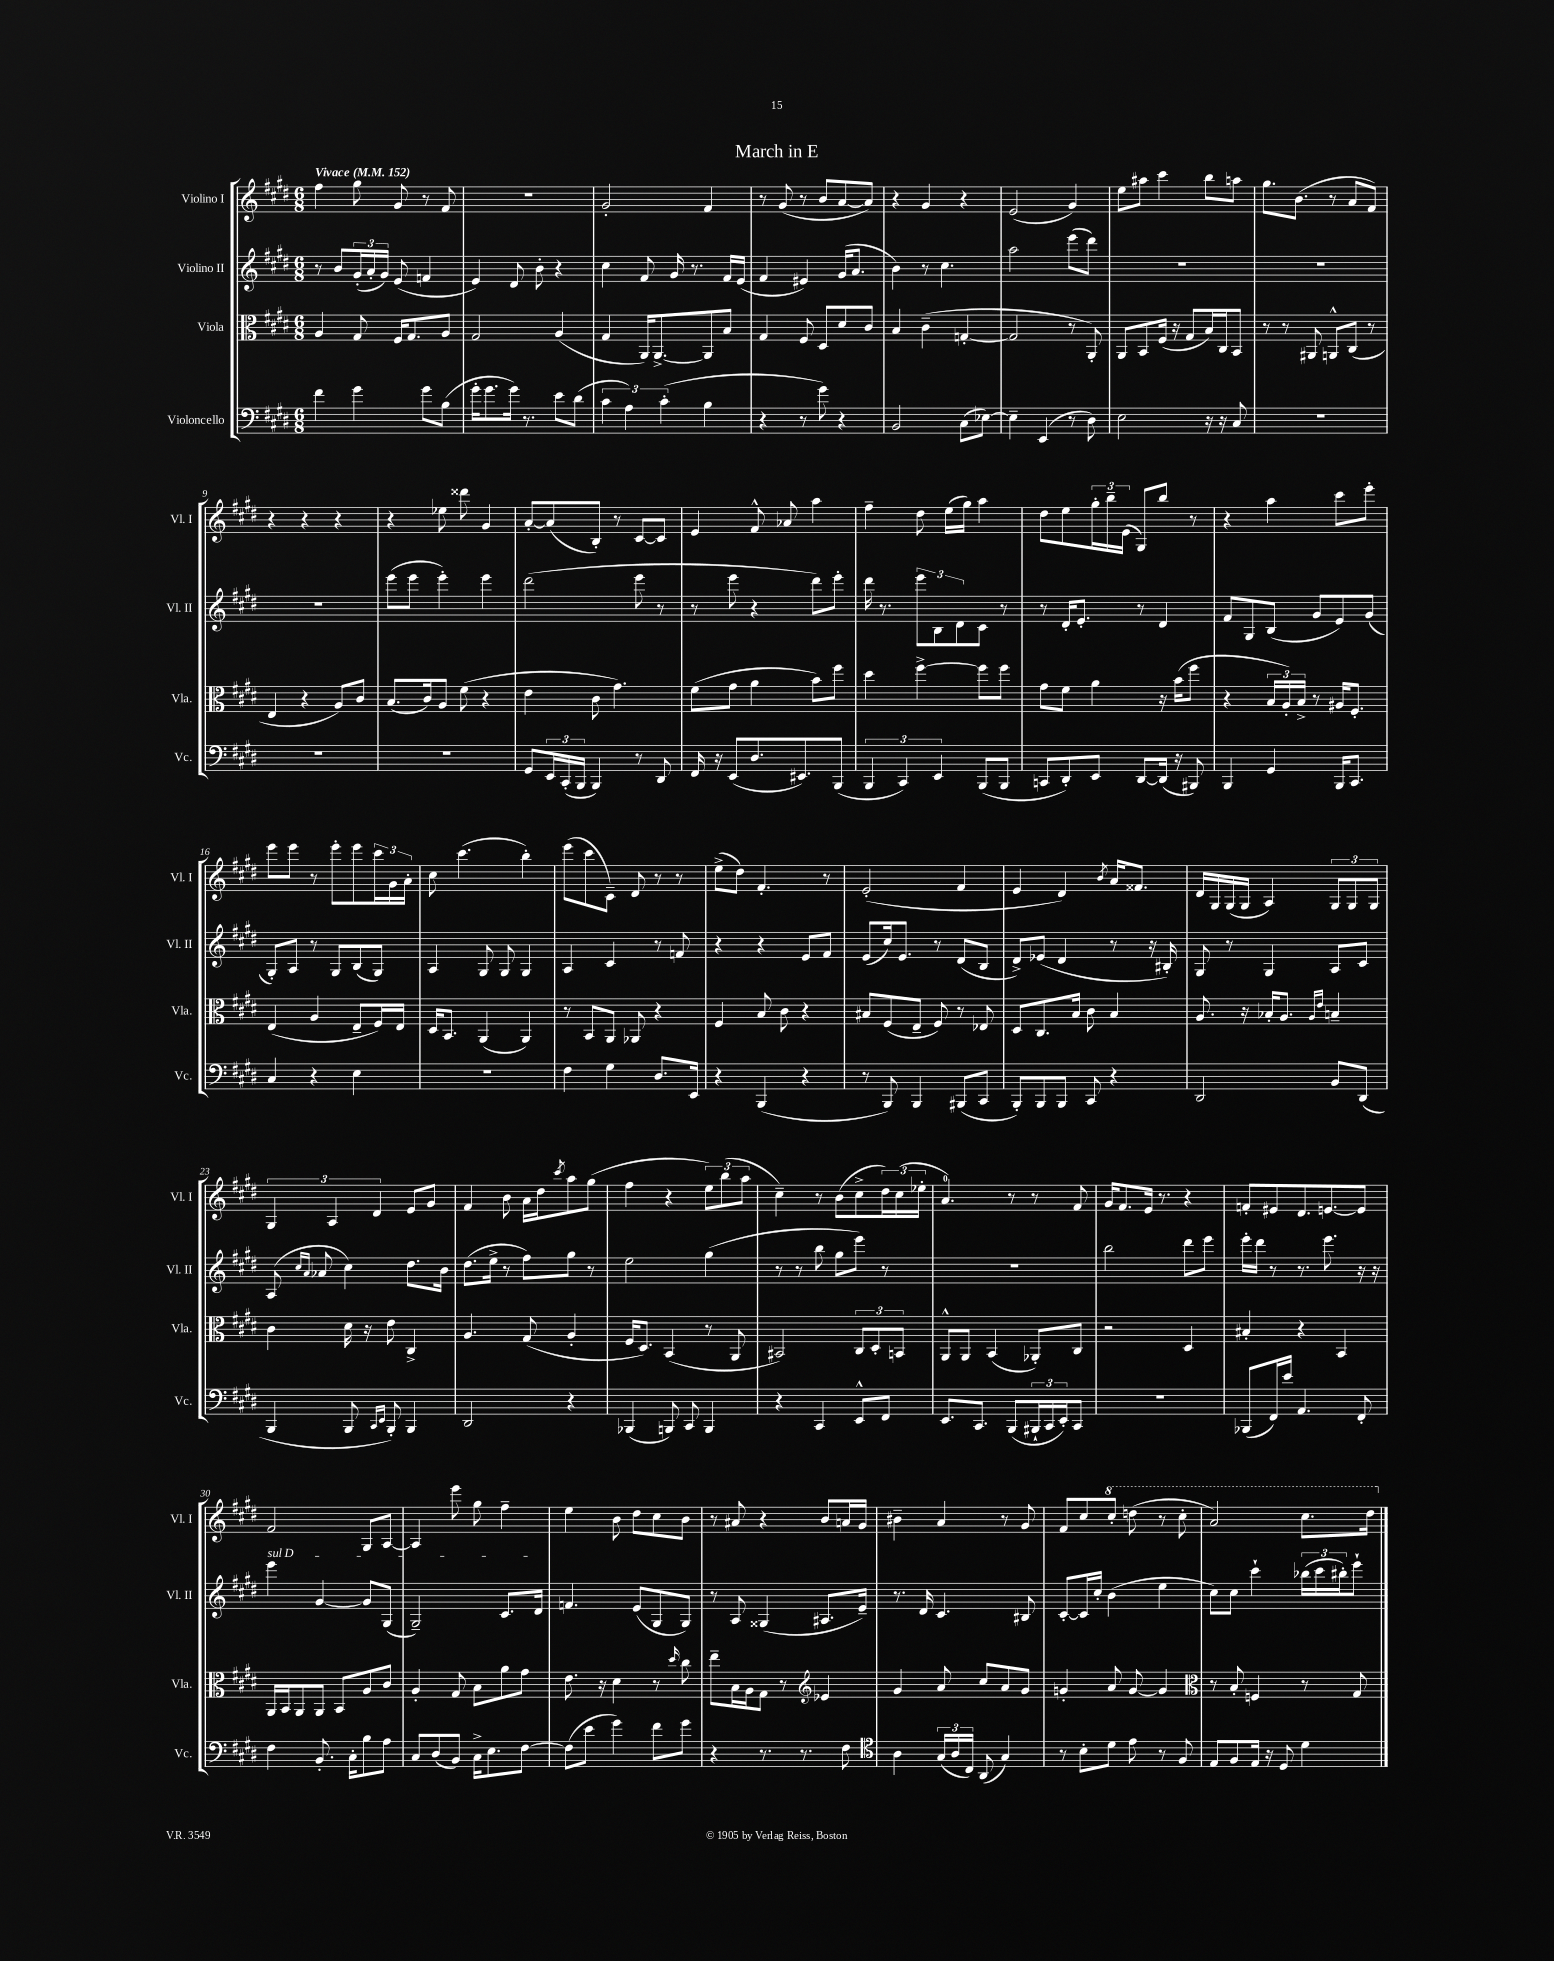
\header { title = "March in E" }
<<
\new StaffGroup <<
\new Staff = "s0" \with { instrumentName = "Violino I" shortInstrumentName = "Vl. I" } {
    \clef treble \key e \major \numericTimeSignature \time 6/8 \tempo "Vivace" 4 = 152
    fis''4 gis''8 gis'8 r8 fis'8 |
    R2. |
    gis'2-. fis'4 |
    r8 gis'8( r8 b'8 a'8~ a'8) |
    r4 gis'4 r4 |
    e'2( gis'4) |
    e''8 ais''8 cis'''4 b''8 a''8 |
    gis''8. b'8.( r8 a'8 fis'8) |
    r4 r4 r4 |
    r4 ees''8 disis'''8 gis'4 |
    a'8~-. a'8( b8-.) r8 cis'8~ cis'8 |
    e'4 fis'8-^ aes'8 a''4 |
    fis''4-- dis''8 e''16( gis''16) a''4 |
    dis''8 e''8 \tuplet 3/2 { gis''16-. b''16-- e'16( } gis8) b''8 r8 |
    r4 a''4 cis'''8 e'''8-. |
    e'''8 e'''8 r8 e'''8-. e'''8 \tuplet 3/2 { cis'''16 gis'16 a'16-. } |
    cis''8 cis'''4.( b''4-.) |
    e'''8( cis'''8 cis'8--) dis'8 r8 r8 |
    e''8->( dis''8) fis'4.-. r8 |
    e'2-.( fis'4 |
    e'4 dis'4) \acciaccatura { b'8 } a'16 fisis'8. |
    dis'16 gis16 gis16( gis16 a4) \tuplet 3/2 { gis8 gis8 gis8 } |
    \tuplet 3/2 { gis4 a4 dis'4 } e'8 gis'8 |
    fis'4 b'8 a'16 dis''16 \acciaccatura { cis'''8 } a''8 gis''8( |
    fis''4 r4 \tuplet 3/2 { e''8) b''8( a''8 } |
    cis''4--) r8 b'8( cis''8-> \tuplet 3/2 { dis''16) cis''16( ees''16-. } |
    a'4.-0) r8 r8 fis'8 |
    gis'16 fis'8. e'16 r8. r4 |
    f'8-. eis'8 dis'8. e'8.~ e'8 |
    fis'2 gis8 a8~ |
    a4 e'''8 gis''8 fis''4-- |
    e''4 b'8 dis''8 cis''8 b'8 |
    r8 ais'8 r4 b'8 a'16 gis'16 |
    bis'4-- a'4 r8 gis'8 |
    fis'8 cis''8 \ottava #1 cis'''8-. d'''8( r8 cis'''8-. |
    a''2) cis'''8. dis'''16 \ottava #0 \bar "|." |
}
\new Staff = "s1" \with { instrumentName = "Violino II" shortInstrumentName = "Vl. II" } {
    \clef treble \key e \major \numericTimeSignature \time 6/8
    r8 b'8 \tuplet 3/2 { gis'16-.( a'16-. gis'16) } e'8( f'4 |
    e'4) dis'8 b'8-. r4 |
    cis''4 fis'8 gis'16 r8. fis'16 e'16( |
    fis'4 eis'4) gis'16( a'8. |
    b'4) r8 cis''4. |
    a''2 e'''8( dis'''8) |
    R2. |
    R2. |
    R2. |
    e'''8( e'''8 e'''4-.) e'''4 |
    dis'''2( e'''8 r8 |
    r8 e'''8 r4 dis'''8) e'''8-. |
    dis'''16 r8. \tuplet 3/2 { e'''8 b8 dis'8 } cis'8 r8 |
    r8 dis'16-. e'8.-. r8 dis'4 |
    fis'8 gis8 b8( gis'8 e'8) gis'8( |
    gis8-.) a8 r8 gis8 b8( gis8) |
    a4 gis8 gis8 gis4 |
    a4 cis'4 r8 f'8 |
    r4 r4 e'8 fis'8 |
    e'8( cis''16) e'8. r8 dis'8( b8 |
    dis'8->) ees'8( dis'4 r8 r16 bis16-.) |
    gis8 r8 gis4 a8 cis'8 |
    a8( \grace { cis''16 a'16 } aes'8 cis''4) dis''8. b'16 |
    dis''8.( e''16-> r8 fis''8) gis''8 r8 |
    e''2 gis''4( |
    r8 r8 b''8 gis''8 e'''8) r8 |
    R2. |
    b''2 dis'''8 e'''8 |
    e'''16-. dis'''16 r8 r8. e'''8. r16 r16 |
    \once \override TextSpanner.bound-details.left.text = \markup { \italic "sul D" } e'''4\startTextSpan gis'4~ gis'8 gis8( |
    gis2--) cis'8. dis'16\stopTextSpan |
    f'4. e'8( gis8 gis8) |
    r8 a8 gisis4( ais8. e'16--) |
    r8. dis'16 cis'4. bis8 |
    cis'8~-. cis'16 cis''16-. b'4( e''4 |
    cis''8) cis''8 cis'''4-! \tuplet 3/2 { bes''16( cis'''16 bis''16-.) } e'''8-! \bar "|." |
}
\new Staff = "s2" \with { instrumentName = "Viola" shortInstrumentName = "Vla." } {
    \clef alto \key e \major \numericTimeSignature \time 6/8
    a4 gis8 fis16 gis8. a8 |
    gis2 a4( |
    gis4 a,16) a,8.~-> a,8 b8 |
    gis4 fis8 dis8 dis'8 cis'8 |
    b4 cis'4--( g4~-. |
    g2 r8 a,8-.) |
    a,8 b,8 fis16( r16 gis8 b16) cis16 b,8 |
    r8 r8 ais,8 a,8-^ cis8( r8 |
    e4 r4 a8) cis'8 |
    b8.( cis'16) a8 fis'8( r4 |
    e'4 cis'8 gis'4.) |
    fis'8( gis'8 a'4 b'8) fis''8 |
    dis''4 fis''4~-> fis''8 fis''8 |
    gis'8 fis'8 a'4 r16 b'16( fis''8 |
    r4 \tuplet 3/2 { b16 a16-.) b16-> } r8 ais16 fis8.-. |
    e4( a4 e8-- fis16) e16 |
    dis16 b,8. a,4( a,4) |
    r8 b,8 a,8 aes,8 r4 |
    fis4 b8 cis'8 r4 |
    bis8 fis8( e8-- fis8) r8 ees8 |
    dis8 cis8. b16 cis'8 b4 |
    a8. r16 bes16-. a8. \grace { a16 e'16 } b4-- |
    cis'4 dis'16 r16 e'8 cis4-> |
    a4. gis8( a4-. |
    fis16 dis8.) b,4( r8 a,8 |
    bis,2) \tuplet 3/2 { cis8 dis8-. b,8 } |
    a,8-^ a,8 b,4( aes,8-.) cis8 |
    r2 dis4 |
    bis4-. r4 b,4 |
    a,16 b,16 a,8 a,8 b,8 a8 cis'8 |
    a4-. gis8 b8 a'8 gis'8 |
    e'8. r16 dis'4 r8 \grace { dis''16 } cis''8 |
    e''8-- b16 a16 gis8 r8 \clef treble ees'4 |
    gis'4 a'8 cis''8 a'8 gis'8 |
    g'4-. a'8 g'8~ g'4 |
    \clef alto r8 b8-. f4 r8 gis8 \bar "|." |
}
\new Staff = "s3" \with { instrumentName = "Violoncello" shortInstrumentName = "Vc." } {
    \clef bass \key e \major \numericTimeSignature \time 6/8
    fis'4 gis'4 gis'8 b8( |
    gis'16-. gis'8. gis'16) r8. e'8 dis'8( |
    \tuplet 3/2 { cis'4 a4) cis'4-.( } b4 |
    r4 r8 gis'8) r4 |
    b,2 cis8( ees8~) |
    ees4-- e,4( r8 dis8) |
    e2 r16 r16 cis8 |
    R2. |
    R2. |
    R2. |
    gis,8 \tuplet 3/2 { e,16 cis,16-.( b,,16 } b,,4) r8 dis,8 |
    fis,16 r16 e,8( dis8. eis,8.) b,,8( |
    \tuplet 3/2 { b,,4 cis,4) e,4 } b,,8( b,,8 |
    c,8 dis,8-.) e,8 dis,8~ dis,16( r16 bis,,8) |
    b,,4 gis,4 b,,16 cis,8. |
    cis4 r4 e4 |
    R2. |
    fis4 gis4 dis8. e,16 |
    r4 b,,4( r4 |
    r8 b,,8) b,,4 bis,,8( cis,8 |
    b,,8-.) b,,8 b,,8 cis,8 r4 |
    dis,2 b,8 dis,8( |
    b,,4 b,,8 \grace { cis,16 e,16 } b,,8-.) b,,4 |
    dis,2 r4 |
    bes,,4( b,,8) cis,8 b,,4 |
    r4 cis,4 e,8-^ fis,8 |
    e,8. cis,8. b,,8( \tuplet 3/2 { bis,,16-! cis,16 e,16-.) } cis,8 |
    R2. |
    bes,,8( fis,16) e'16 a,4. fis,8-. |
    fis4 b,8.-. cis16-. b8 a8 |
    cis8 dis8( b,8) cis16-> e8. fis8~ |
    fis8( e'8 gis'4) fis'8 gis'8 |
    r4 r8. r8. fis8 |
    \clef tenor a4 \tuplet 3/2 { gis16( a16 cis16) } a,8( gis4) |
    r8 b8-. dis'8 e'8 r8 fis8 |
    e8 fis8 e16 r16 dis8 dis'4 \bar "|." |
}
>>
>>
